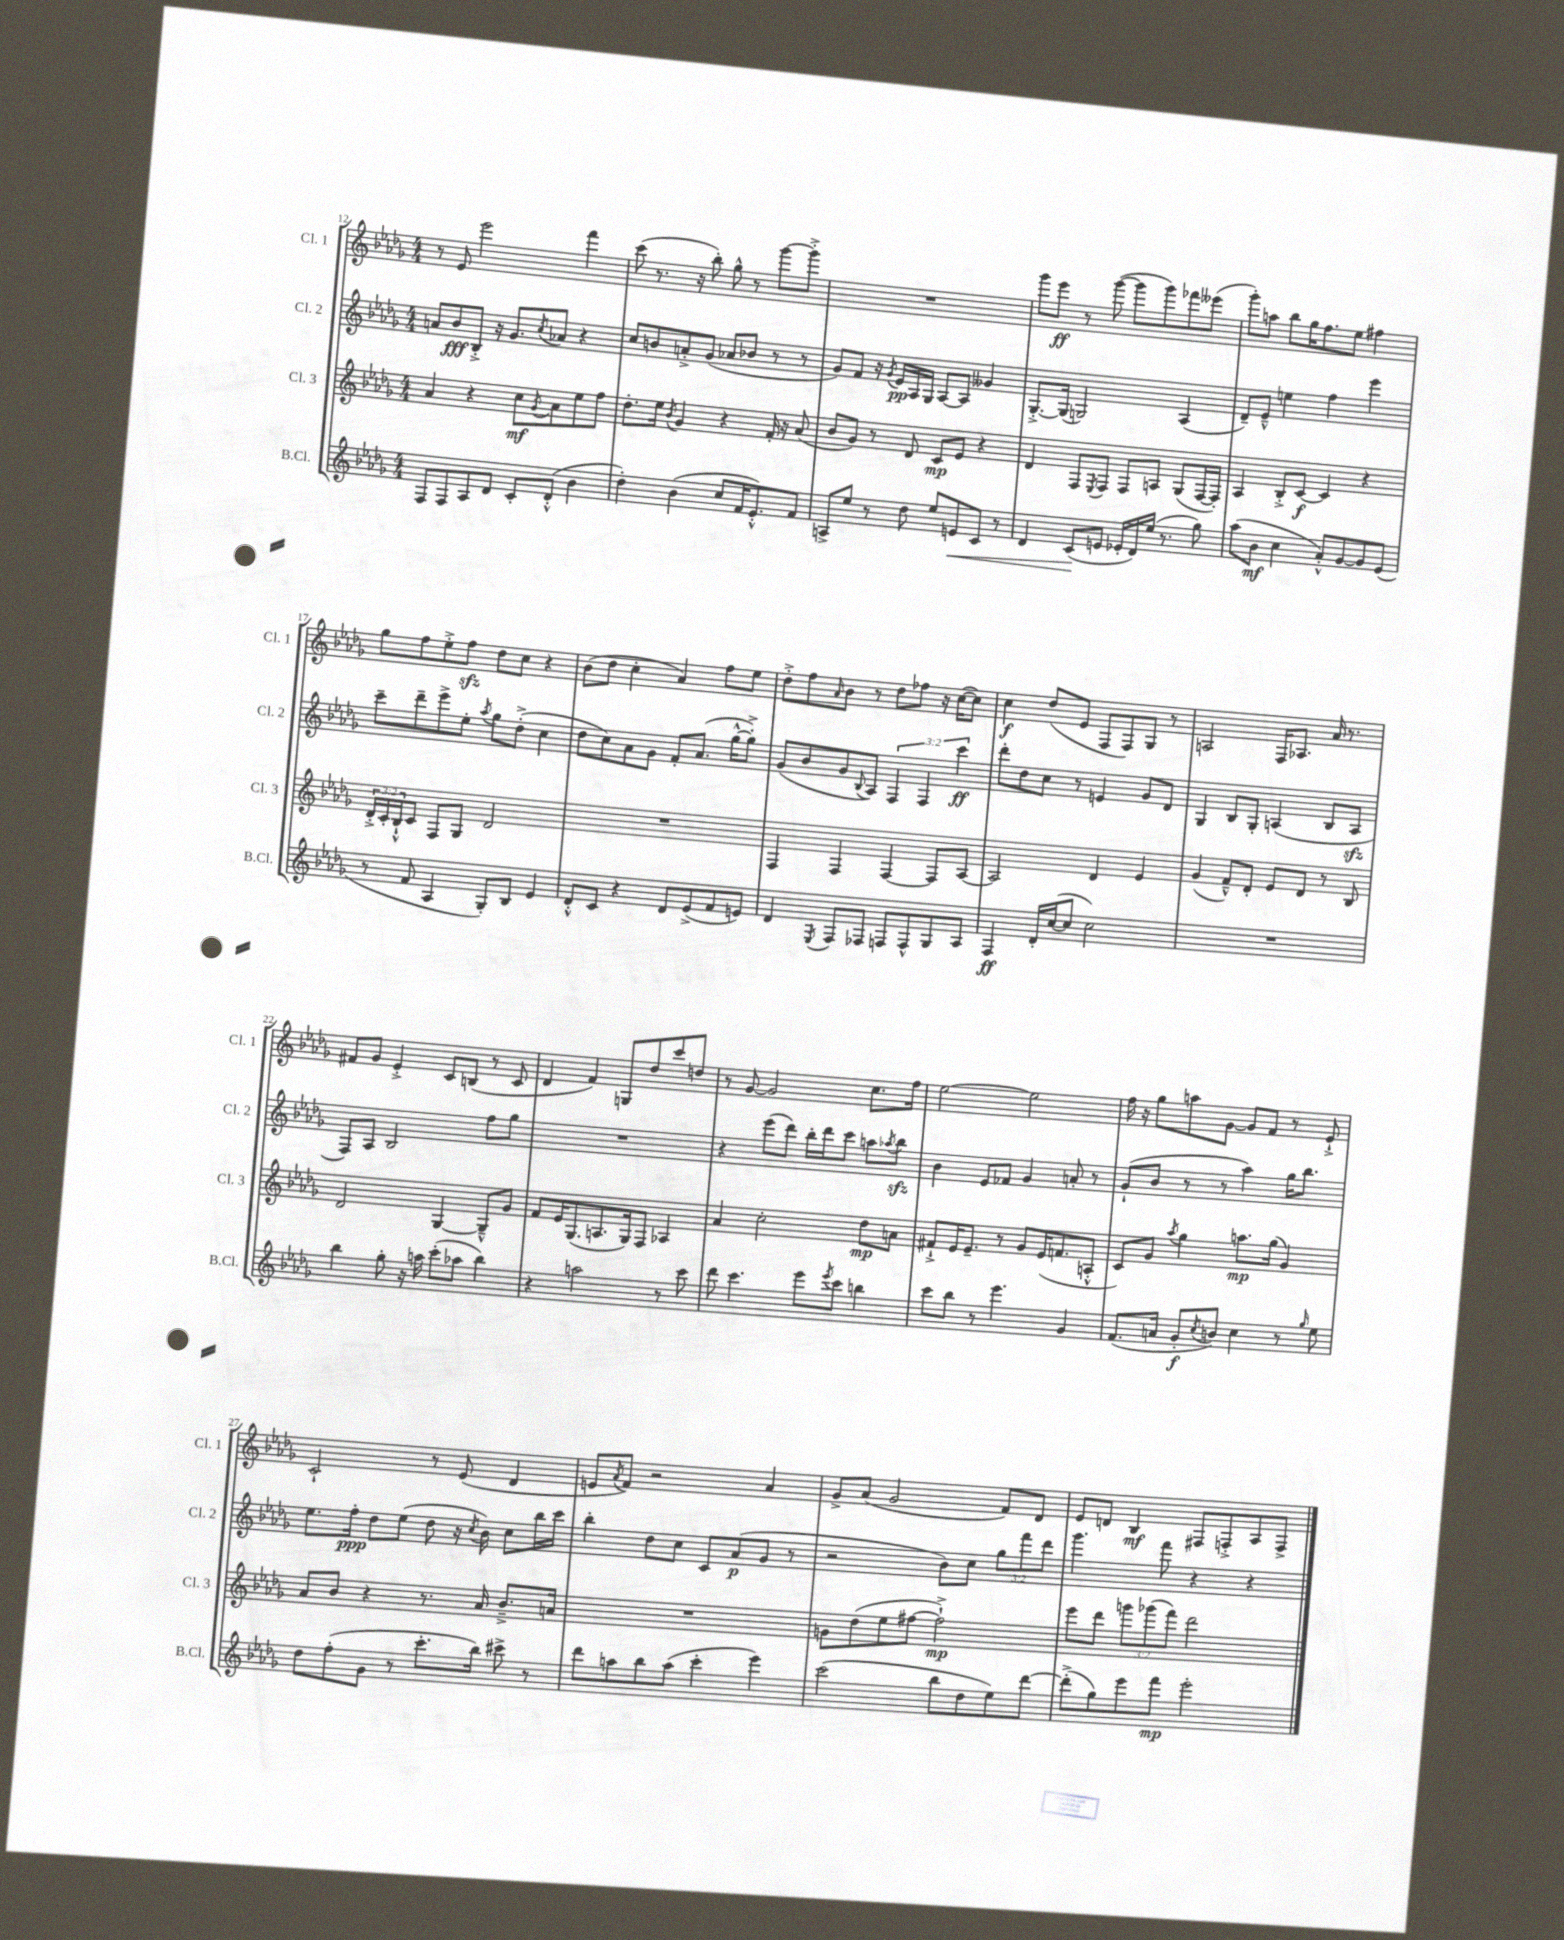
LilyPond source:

<<
\new StaffGroup <<
\new Staff = "s0" \with { instrumentName = "Cl. 1" shortInstrumentName = "Cl. 1" } {
    \clef treble \key des \major \numericTimeSignature \time 4/4
    r8 ees'8 ees'''2 f'''4 |
    c'''8( r8. r16 bes''8-.) ges''8-^ r8 ges'''8~ ges'''8-.-> |
    R1 |
    ges'''8 ees'''8\ff r8 ges'''8~( ges'''8 ges'''8) fes'''8 eeses'''8( |
    ges'''8-.) a''8 bes''8 ges''16 f''8. ees''8 fis''4 |
    ges''8 f''8 ees''8-.-> f''8\sfz des''8 c''8 r4 |
    bes'8( des''8 c''4-. aes'4) f''8 ees''8 |
    des''8-.-> f''8 \grace { aes'16 } bes'8 r8 des''8 fes''8 r16 c''16~( c''8) |
    c''4\f des''8( ees'8 f8 f8) ges8 r8 |
    a2 f16 aes8. aes'16 r8. |
    fis'8 ges'8 ees'4-.-> c'8 b8( r8 c'8 |
    des'4 f'4) g8 des''8 c'''8 d''8 |
    r8 ges'8~ ges'2 c''8. f''16 |
    ees''2~ ees''2 |
    f''16 r16 ges''8 a''8 ges'8~ ges'8 f'8 r8 ees'8-!-> |
    c'2-! r8 ees'8( des'4 |
    e'8 \acciaccatura { aes'8 } f'8) r2 aes'4 |
    ges'8-> aes'8( ges'2 f'8) des'8 |
    ees'8 d'8 bes4\mf fis8 f8-.-> aes8 f8-> \bar "|." |
}
\new Staff = "s1" \with { instrumentName = "Cl. 2" shortInstrumentName = "Cl. 2" } {
    \clef treble \key des \major \numericTimeSignature \time 4/4 \override Staff.TupletNumber.text = #tuplet-number::calc-fraction-text
    a'8 bes'8\fff bes8-.-> r16 ges'8. \acciaccatura { c''8 } aes'8 r4 |
    c''8 b'8 a'8-.-> ges'8( aes'8 bes'8 r8 r8 |
    ges'8) f'8 r16 \acciaccatura { ges'8 } ees'16\pp aes16 ges16 aes8~ aes8 geses'4 |
    ges8.~-.-> ges16( g2) aes4( |
    des'8--) ees'8---^ e''4 f''4 ees'''4 |
    c'''8-- des'''8-- ees'''8-> ees''8-. \acciaccatura { aes''8 } ges''8 des''8-.->( c''4 |
    des''8 c''8) aes'8 ges'8 f'8-. aes'8.( ges''16~-^ ges''8-.->) |
    ges'8( bes'8 ges'8 \appoggiatura { bes8 } aes8) \tuplet 3/2 { f4 f4 c'''4\ff } |
    des'''8-. des''8 c''8 r8 e'4 ges'8 des'8 |
    ges4 bes8 ges8-. a4( bes8 a8\sfz |
    f8) aes8 bes2 f''8 ges''8 |
    R1 |
    r4 ees'''8( des'''8) bes''16-. des'''16 c'''8 a''8 \acciaccatura { aes''8 } bes''8\sfz |
    bes'4 ees'8 fes'8 ges'4 a'8-. r8 |
    ges'8-!( bes'8 r8 r8 aes''4) ges''16 bes''8. |
    ees''8. f''16-.\ppp des''8 ees''8( des''8 r16 \acciaccatura { c''8 } bes'16) c''8 bes''16 c'''16 |
    bes''4-. des''8 c''8 c'8 aes'8\p( ges'8 r8 |
    r2 bes'8) c''8 \tuplet 3/2 { ges''8 f'''8 des'''8 } |
    ges'''4. f'''8 r4 r4 \bar "|." |
}
\new Staff = "s2" \with { instrumentName = "Cl. 3" shortInstrumentName = "Cl. 3" } {
    \clef treble \key des \major \numericTimeSignature \time 4/4 \override Staff.TupletNumber.text = #tuplet-number::calc-fraction-text
    aes'4 r4 c''8\mf \acciaccatura { ges'8 } aes'8 ees''8 f''8 |
    des''8.-. ees''16 \acciaccatura { bes'8 } ges'4 r4 f'16-. r16 aes'8( |
    bes'8 ges'8) r8 des'8 c'8\mp ees'8 r4 |
    des'4 f8 \acciaccatura { ees8 } f8 f8 a8 ges8( f16~ f16-.) |
    aes4 bes8-.-> c'8~\f c'4 r4 |
    \tuplet 3/2 { des'16-.-> c'16-. bes16-!-^ } c'8 f8 ges8 des'2 |
    R1 |
    f4 f4 f4~ f8 aes8~ |
    aes2 des'4 ees'4 |
    ges'4( f'8---^) des'8-. ees'8 des'8 r8 bes8 |
    des'2 ges4~ ges8---^ ges'8 |
    f'8 ees'16 ges8.( a8. ges16) f8 aes4 |
    aes'4 c''2-. des''8\mp a'8 |
    fis'8-!-> ees'16 ees'8.-- r8 ges'8 ees'16( f'8. a8-.-^ |
    c'8) ges'8 \acciaccatura { aes''8 } ges''4 a''8.\mp ges''16( ges'4) |
    aes'8 bes'8 r4 r8. aes'16 bes'8.---> a'16 |
    R1 |
    g'8 des''8( ees''8 fis''8~ fis''2-!->\mp) |
    ees'''8 des'''8 \tuplet 3/2 { g'''8 ges'''8( f'''8) } des'''2 \bar "|." |
}
\new Staff = "s3" \with { instrumentName = "B.Cl." shortInstrumentName = "B.Cl." } {
    \clef treble \key des \major \numericTimeSignature \time 4/4
    f8 f8 aes8 des'8 c'8-. des'8-.-^( bes'4 |
    des''4-.) bes'4( c''8 f'16 ees'8.-.-^) f'8 |
    a8-> ees''8 r8 des''8 ees''8 e'8\< c'8 r8 |
    des'4 c'8\!( e'8 ees'16-. des'16) ees''16( r8. ges''8) |
    aes''8( bes'8\mf c''4 aes'8-.-^) ges'8~ ges'8 ees'8( |
    r8 f'8 aes4 ges8-.) bes8 ees'4 |
    des'8-.-^ c'8 r4 des'8 ees'8->( f'8 e'8) |
    des'4 \acciaccatura { ees8 } f8 fes8 f8 f8-^ ges8 aes8 |
    f4\ff des'16-. c''16~( c''8 c''2) |
    R1 |
    bes''4 ges''8-. r16 a''16 c'''8-.( aes''8 bes''4) |
    r4 a''2 r8 c'''8 |
    des'''8 c'''4. ees'''8 \acciaccatura { ees'''8 } c'''8 b''4 |
    c'''8 bes''8 r8 ees'''4. ges'4 |
    f'8.( a'16 ges'8-.\f \acciaccatura { c''8 } b'8) c''4 r8 \grace { ges''16 } ees''8 |
    des''8 f''8-.( ges'8 r8 c'''8.-. bes''16) cis'''8-> r8 |
    des'''8 a''8 bes''8 a''8( c'''4-. ees'''4) |
    c'''2( bes''8 des''8 ees''8) des'''8~ |
    des'''8-.->( ges''8) ees'''8 f'''8\mp ees'''2-. \bar "|." |
}
>>
>>
\layout { \context { \Score currentBarNumber = #12 } }
